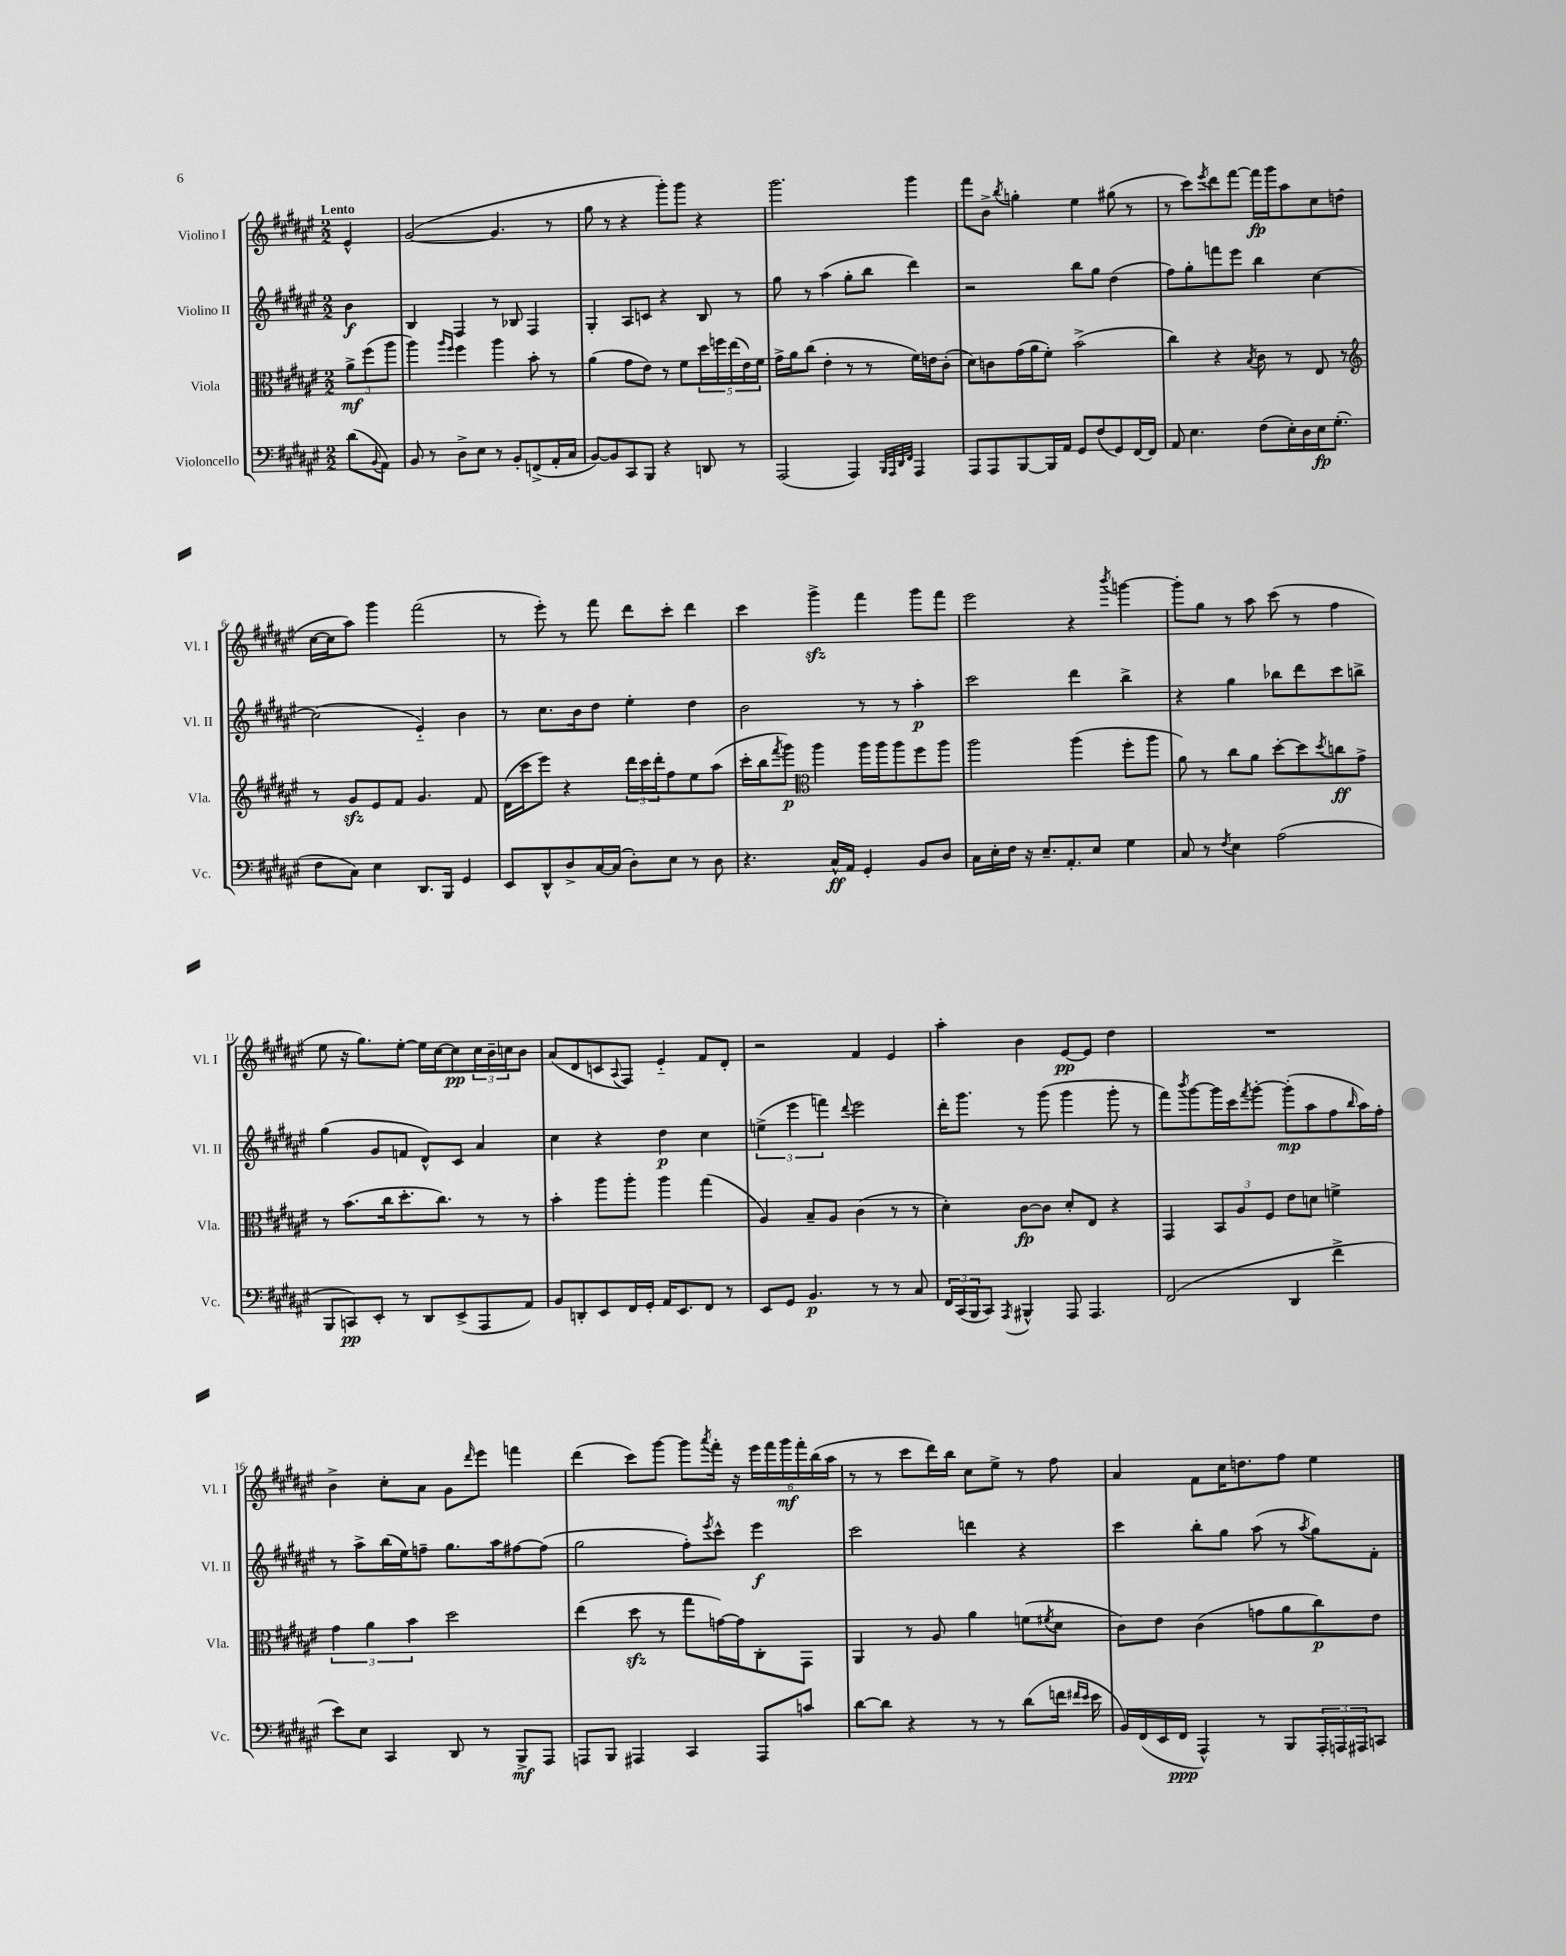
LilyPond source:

<<
\new StaffGroup <<
\new Staff = "s0" \with { instrumentName = "Violino I" shortInstrumentName = "Vl. I" } {
    \clef treble \key fis \major \numericTimeSignature \time 2/2 \partial 4 \tempo "Lento"
    eis'4-^ |
    gis'2~( gis'4. r8 |
    gis''8 r8 r4 gis'''8-.) gis'''8 r4 |
    gis'''2. gis'''4 |
    fis'''8 b'8-> \acciaccatura { b''8 } g''4-. eis''4 gis''8( r8 |
    r8 cis'''8) \acciaccatura { eis'''8 } dis'''8 fis'''8~ fis'''16\fp gis'''16 ais''8 cis''8 d''8( |
    cis''16~ cis''16 ais''8) gis'''4 fis'''2( |
    r8 eis'''8-.) r8 fis'''8 dis'''8 cis'''8-. dis'''4 |
    cis'''4 gis'''4->\sfz fis'''4 gis'''8 fis'''8 |
    eis'''2 r4 \acciaccatura { b'''8 } g'''4~ |
    g'''8-. gis''8 r8 ais''8 cis'''8( r8 fis''4 |
    eis''8 r16 gis''8.) eis''8~-. eis''16 cis''16~ cis''8\pp \tuplet 3/2 { cis''16 b'16-- c''16 } b'8 |
    ais'8( dis'8 c'8 \appoggiatura { ais8 } fis8) eis'4-_ fis'8 dis'8-. |
    r2 fis'4 eis'4 |
    ais''4-. b'4 eis'8~\pp eis'8 dis''4 |
    R1 |
    b'4-> cis''8-. ais'8 gis'8 \grace { dis'''16 } eis'''8 f'''4 |
    dis'''4( cis'''8) gis'''8~ gis'''8 \acciaccatura { ais'''8 } fis'''16-. r16 \tuplet 6/4 { eis'''16 fis'''16 gis'''16\mf fis'''16-. b''16( ais''16 } |
    r8 r8 cis'''8 dis'''16) b''16 cis''8 eis''8-> r8 fis''8 |
    ais'4 fis'8 cis''16 d''8. fis''8 eis''4 \bar "|." |
}
\new Staff = "s1" \with { instrumentName = "Violino II" shortInstrumentName = "Vl. II" } {
    \clef treble \key fis \major \numericTimeSignature \time 2/2 \partial 4
    b'4\f |
    b4 fis4 r8 bes8 fis4 |
    gis4-. ais8 c'8 r4 b8 r8 |
    gis''8 r8 ais''4( gis''8-. b''8 dis'''4) |
    r2 b''8 gis''8 dis''4( |
    fis''8) gis''8-. f'''8 eis'''8 b''4 cis''4~ |
    cis''2( eis'4-_) b'4 |
    r8 cis''8. b'16 dis''8 eis''4-. dis''4 |
    b'2 r8 r8 ais''4-.\p |
    cis'''2 dis'''4 b''4-> |
    r4 gis''4 bes''8 dis'''8 cis'''8 b''8-> |
    gis''4( gis'8 f'8 dis'8-^) cis'8 ais'4 |
    cis''4 r4 dis''4\p cis''4 |
    \tuplet 3/2 { e''4->( eis'''4 f'''4) } \appoggiatura { dis'''8 } eis'''2 |
    dis'''16-. gis'''8. r8 gis'''8( gis'''4 gis'''8-. r8 |
    fis'''8) \acciaccatura { b'''8 } gis'''8~ gis'''16 cis'''16 \acciaccatura { fis'''8 } gis'''8~-. gis'''8-.\mp( ais''8 fis''8 \grace { b''16 } ais''16) fis''16-. |
    r8 ais''8-> b''16( eis''16) f''8-- gis''8. ais''16 fis''8~ fis''8( |
    gis''2 fis''8-.) \acciaccatura { eis'''8 } cis'''8-^ eis'''4\f |
    cis'''2 d'''4 r4 |
    cis'''4 b''8-. gis''8 ais''8( r8 \acciaccatura { ais''8 } gis''8) fis'8-. \bar "|." |
}
\new Staff = "s2" \with { instrumentName = "Viola" shortInstrumentName = "Vla." } {
    \clef alto \key fis \major \numericTimeSignature \time 2/2 \partial 4
    \tuplet 3/2 { ais'8->\mf fis''8( ais''8 } |
    ais''4) \grace { ais''16 fis''16 } fis''4 ais''4 b'8-. r8 |
    ais'4( gis'8 eis'8) r8 fis'8 \tuplet 5/4 { dis''16 f''16 eis''16( eis'16) fis'16 } |
    gis'16-> ais'16 cis''8( eis'4-. r8 r8 fis'16) e'16 cis'8-.( |
    dis'8) c'8 gis'16( ais'16 fis'8-.) b'2->( |
    cis''4) r4 \acciaccatura { b8 } cis'8 r8 eis8 r8 |
    \clef treble r8 gis'8\sfz eis'8 fis'8 gis'4. fis'8 |
    dis'16( cis'''16 eis'''8) r4 \tuplet 3/2 { dis'''16 cis'''16 dis'''16-. } fis''8 eis''8 ais''8( |
    cis'''16-. b''16 \acciaccatura { fis'''8 } gis'''8\p) \clef alto ais''4 ais''16 ais''16 ais''8 fis''8 ais''8 |
    ais''2 ais''4( fis''8-. ais''8 |
    ais'8) r8 cis''8 ais'8 dis''8~-. dis''8 \acciaccatura { dis''8 } c''8\ff gis'8-> |
    r8 b'8.( cis''16 dis''8.-. cis''8.) r8 r8 |
    b'4-. ais''8 ais''8-. ais''4 gis''4( |
    ais4) b8-- ais8 cis'4( r8 r8 |
    dis'4-.) cis'8~\fp cis'8 dis'8-. eis8 r4 |
    gis,4 \tuplet 3/2 { b,8 ais8 fis8 } eis'8 d'8 f'4-> |
    \tuplet 3/2 { gis'4 ais'4 b'4 } dis''2 |
    eis''4( dis''8\sfz r8 gis''8 g'16~) g'16 cis8-. gis,8 |
    ais,4 r8 ais8 ais'4 f'8( \acciaccatura { fis'8 } dis'8 |
    cis'8) eis'8 cis'4( g'8 ais'8 cis''8\p) eis'8 \bar "|." |
}
\new Staff = "s3" \with { instrumentName = "Violoncello" shortInstrumentName = "Vc." } {
    \clef bass \key fis \major \numericTimeSignature \time 2/2 \partial 4
    dis'8( \appoggiatura { b,8 } ais,8) |
    b,8 r8 dis8-> eis8 r8 b,8-. f,8->( ais,16-. cis16 |
    b,8~) b,8 cis,8 b,,8 r4 d,8 r8 |
    ais,,2( ais,,4) \grace { b,,32 ais,,32 dis,32 fis,32 } ais,,4 |
    ais,,8 ais,,8 b,,8~ b,,16 ais,16 gis,8 fis8( gis,8) fis,16~ fis,16 |
    ais,8 eis4. fis8( eis16-.) dis16 eis16\fp gis8.-.( |
    fis8 cis8) eis4 dis,8. b,,16 gis,4 |
    eis,8 dis,8-^ dis8-> cis16~ cis16( dis8-.) eis8 r8 dis8 |
    r4. cis16-^\ff ais,16 gis,4-. b,8 dis8 |
    cis16 eis16-. fis16 r16 eis8.-- ais,8.-. eis8 gis4 |
    cis8 r8 \acciaccatura { fis8 } eis4 ais2( |
    b,,8 c,8\pp) eis,8-. r8 dis,8 eis,8->( ais,,8 ais,8) |
    b,8 d,8-. eis,8 fis,16 gis,16-. ais,16 eis,8. fis,8 r8 |
    eis,8 gis,8 b,4.\p r8 r8 cis8 |
    \tuplet 3/2 { fis,16 cis,16( b,,16 } cis,8) \acciaccatura { ais,,8 } bis,,4-^ ais,,8 ais,,4. |
    fis,2( dis,4 fis'4-> |
    eis'8) eis8 cis,4 dis,8 r8 b,,8->\mf ais,,8 |
    a,,8 b,,8 ais,,4 cis,4 ais,,8 c'8 |
    dis'8~ dis'8 r4 r8 r8 dis'8( f'16 \grace { fis'16 eis'16 } eis'16 |
    b,16) fis,16( eis,16 fis,16\ppp ais,,4-^) r8 b,,8 \tuplet 3/2 { ais,,16-. a,,16 ais,,16 } c,8 \bar "|." |
}
>>
>>
